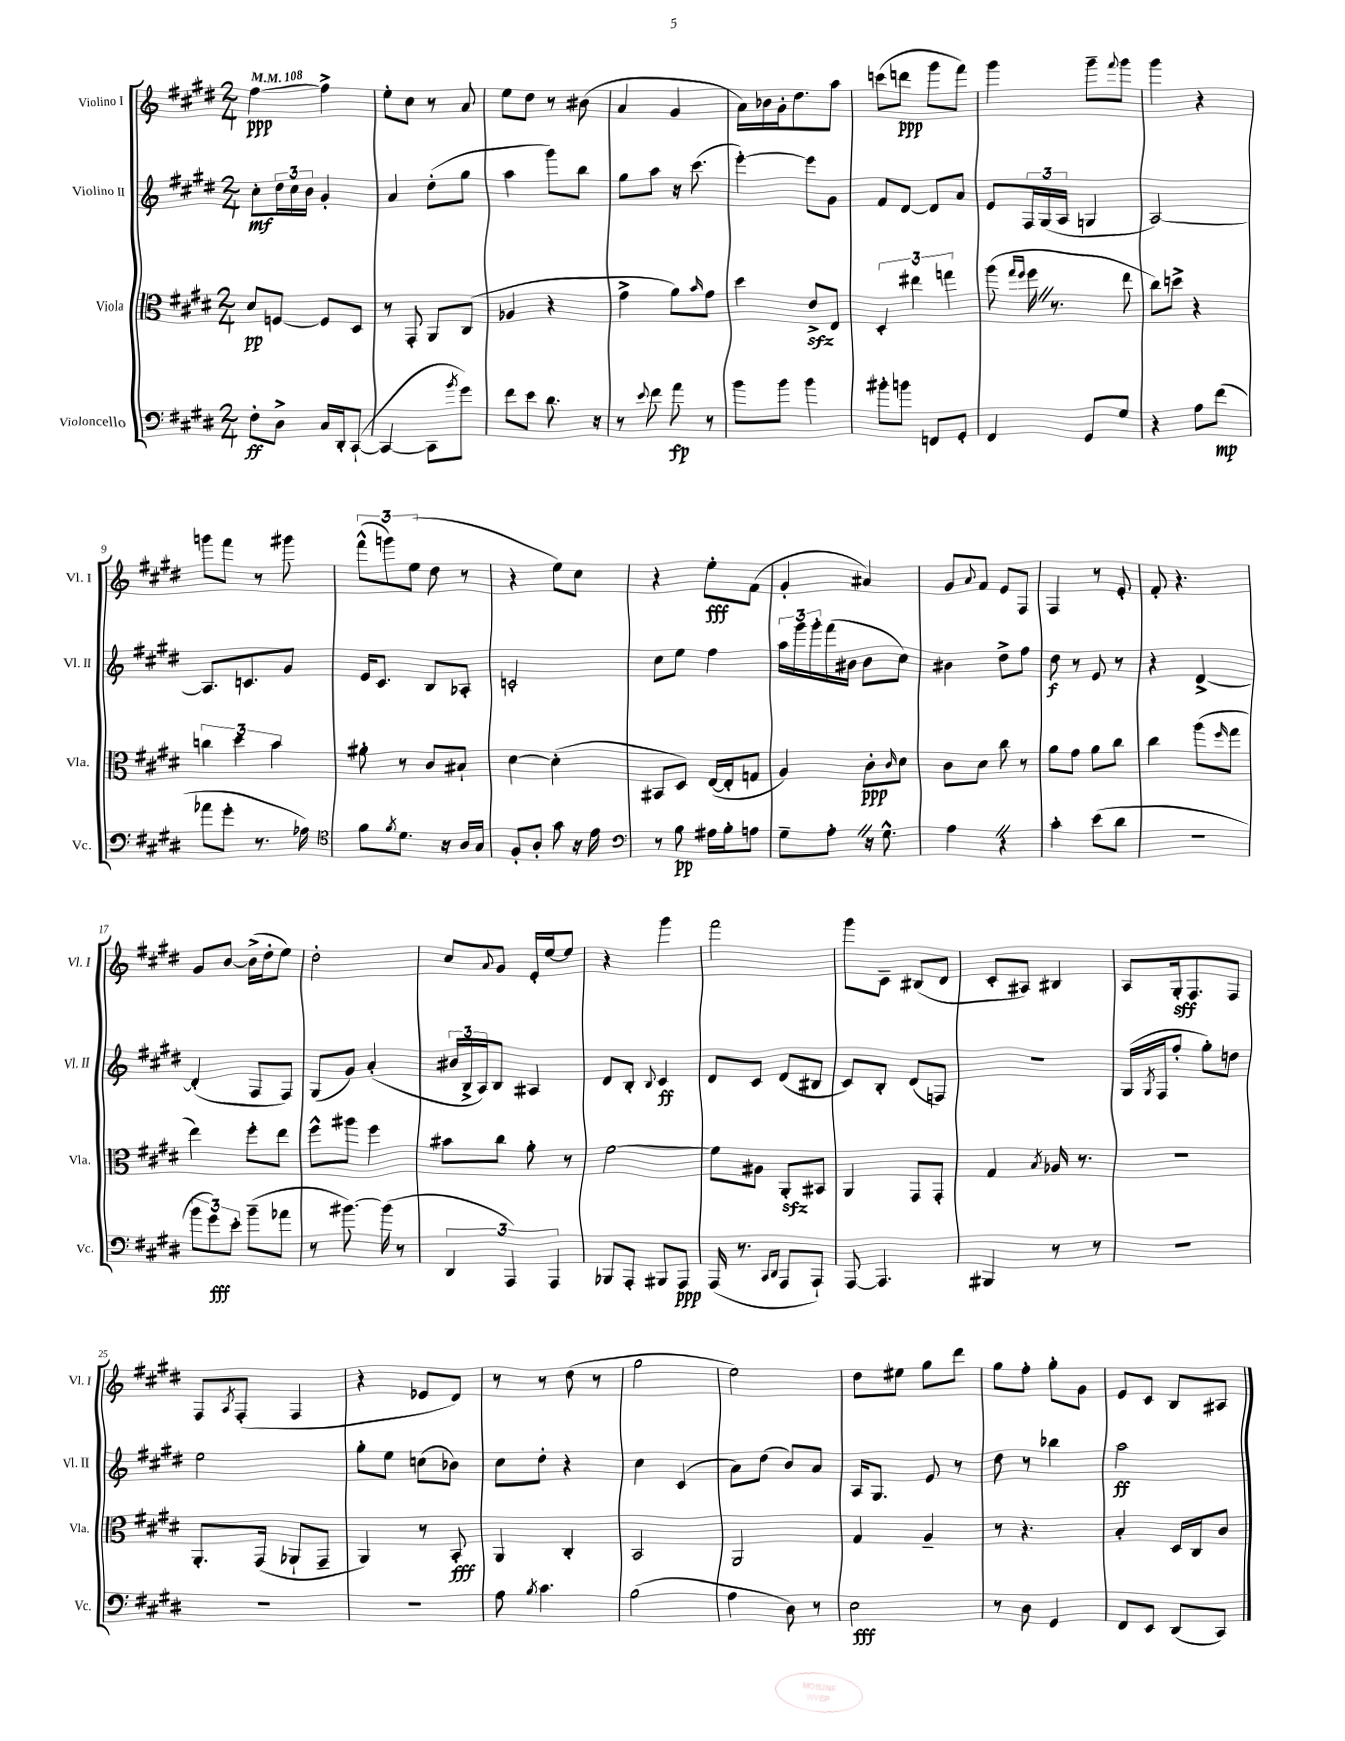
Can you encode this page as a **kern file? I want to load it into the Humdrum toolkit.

**kern	**kern	**kern	**kern
*staff4	*staff3	*staff2	*staff1
*clefF4	*clefC3	*clefG2	*clefG2
*k[f#c#g#d#]	*k[f#c#g#d#]	*k[f#c#g#d#]	*k[f#c#g#d#]
*M2/4	*M2/4	*M2/4	*M2/4
*MM108	*MM108	*MM108	*MM108
8F#'	8d#	8cc#'	[4ff#
8D#^	[8F	24dd#	.
.	.	24cc#	.
.	.	24b	.
16C#	8F]	4g#'	4ff#^]
16DD#'	.	.	.
([8CC#`	8D#	.	.
=	=	=	=
4CC#_	8r	4a	8ee'
.	8GG#'	.	8cc#
8CC#]	8AA	(8dd#'	8r
8qb	.	.	.
8g#)	(8C#	8gg#	8a
=	=	=	=
8f#	4A-	4aa	8ee
8e	.	.	8dd#
8.d#	4r	8ggg#)	8r
.	.	8bb	(8b#
16r	.	.	.
=	=	=	=
8r	4g#^	8gg#	4a
8qqe	.	.	.
8f#	.	8aa	.
8a	8a)	16r	4g#
.	.	(8.ccc#	.
.	16qqb	.	.
8r	8g#	.	.
=	=	=	=
8b	4dd#	[4eee')	16a)
.	.	.	16b-
8b	.	.	16g#'
.	.	.	8.dd#
4b	8e^	8eee]	.
.	8E	8g#	8aa
=	=	=	=
8b#'	6D#'	8f#	(8ccc
8b	.	[8d#	8ddd
.	6ee#	.	.
8FF	.	8d#]	8ggg#
.	6gg	.	.
8GG#'	.	8a	8fff#)
=	=	=	=
4FF#	(8aa	8e	4ggg#
.	16qqgg#	.	.
.	16qqff#	.	.
.	16ff#	24F#	.
.	.	(24G#	.
.	8.r	.	.
.	.	24A	.
8GG#	.	4G	8ggg#~
.	.	.	8qqfff#
8G#	8ee	.	8ggg#
=	=	=	=
4r	8cc#)	[2A)	4ggg#
.	8dd^	.	.
8A	4r	.	4r
(8f#	.	.	.
=	=	=	=
8a-	6cc	8.A]	8ggg
8g#'	.	.	8fff#
.	6dd#	.	.
.	.	8.c	.
8.r	.	.	8r
.	6b	.	.
.	.	8g#	8ggg#
16A-)	.	.	.
=	=	=	=
*clefC4	*	*	*
8f#	8a#'	16e	(12fff#^^
.	.	8.c#	.
.	.	.	12ggg)
8qf#	.	.	.
8.d#	8r	.	.
.	.	.	(12ee
.	8c#	8B	8dd#
16r	.	.	.
16A	8B#`	8A-'	8r
16G#	.	.	.
=	=	=	=
8F#'	[4d#	2c'	4r
8A'	.	.	.
8g#	(4d#']	.	8ee)
16r	.	.	8cc#
16e	.	.	.
=	=	=	=
*clefF4	*	*	*
8r	8BB#	8cc#	4r
8B	8D#)	8ee	.
16A#	([16E	4ff#	8ee'
16B'	16E']	.	.
8A	8G	.	(8f#
=	=	=	=
8G#~	4A)	24aa	4g#'
.	.	24ggg#	.
.	.	24ggg#'	.
8A'	.	(16fff#	.
.	.	16b#	.
16r	8c#'	8b#	4a#)
8.G#^^	.	.	.
.	16qqc#	.	.
.	8d#	8cc#)	.
=	=	=	=
4A	8c#	4b#	8g#
.	.	.	8qqa
.	8d#	.	8f#
4r	8cc#	8dd#^	8e
.	8r	8ff#	8F#
=	=	=	=
4c#'	8a	8dd#	4F#
.	8g#	8r	.
(8e	8a	8e	8r
8d#	8cc#	8r	8e'
=	=	=	=
2r	4cc#	4r	8f#'
.	.	.	4.r
.	(8aa	[4d#^	.
.	16qqff#	.	.
.	8gg#	.	.
=	=	=	=
12b	4ee)	(4d#']	8g#
12g#)	.	.	.
.	.	.	[8b
12e'	.	.	.
(8b~	8ff#'	8F#	(16b^]
.	.	.	16dd#'
8a-	8ee	8F#)	8ee)
=	=	=	=
8r	8ff#^^	(8G#	2dd#'
[8.b#)	8aa#	8g#)	.
.	4ff#	(4a'	.
(16b#]	.	.	.
8r	.	.	.
=	=	=	=
6DD#	8b#	24b#	8cc#
.	.	24B^	.
.	.	24A)	.
.	.	.	8qqa
.	8cc#	8B	8g#
6AAA)	.	.	.
.	8a'	4A#	16e'
.	.	.	[16ee
6AAA	.	.	.
.	8r	.	8ee]
=	=	=	=
8BBB-	[2f#	8d#	4r
8AAA'	.	8B'	.
.	.	8qqB	.
8BBB#	.	4c#	4ggg#
8AAA	.	.	.
=	=	=	=
(16AAA	8f#]	8d#	2fff#
8.r	.	.	.
.	8A#	8c#	.
16qqCC#	.	.	.
16qqDD#	.	.	.
8AAA	8AA'	(8d#	.
8AAA`)	8BB#	8B#	.
=	=	=	=
[8AAA	4AA	8c#)	8ggg#
4.AAA]	.	8B'	8c#~
.	8GG#	(8d#	(8B#
.	8GG#'	8F)	8d#
=	=	=	=
4BBB#	4G#	2r	8c#'
.	.	.	8A#)
.	8qB	.	.
8r	16A-	.	4B#
.	8.r	.	.
8r	.	.	.
=	=	=	=
2r	2r	(16G#	8A
.	.	8qG#	.
.	.	16F#	.
.	.	8ff#'	16G#'
.	.	.	8.F#
.	.	8gg#')	.
.	.	8dd	8F#
=	=	=	=
2r	8.AA'	2ee	8F#
.	.	.	8qA
.	.	.	(8F#'
.	(16GG#	.	.
.	8AA-`	.	4F#
.	8GG#~	.	.
=	=	=	=
2r	4AA)	8gg#'	4r
.	.	8ee	.
.	8r	(8cc	8e-
.	8BB'	8b-)	8d#)
=	=	=	=
8A	4AA	8cc#	8r
8qB	.	.	.
4.c#	.	8dd#'	8r
.	4C#'	4r	(8dd#
.	.	.	8r
=	=	=	=
(2B	2BB	4cc#	2gg#
.	.	(4c#	.
=	=	=	=
4A	2AA	8a)	2ee)
.	.	(8dd#	.
8D#)	.	8b)	.
8r	.	8a	.
=	=	=	=
2E	4G#	16A	8dd#
.	.	8.G#	.
.	.	.	8ee#
.	4A~	8e	8gg#
.	.	8r	8ddd#
=	=	=	=
8r	8r	8dd#	8gg#
8D#	4.r	8r	8ff#'
4GG#	.	4bb-	8gg#'
.	.	.	8g#
=	=	=	=
8FF#	4B'	2aa	8e
8EE	.	.	8c#
(8DD#	16D#	.	8B
.	16C#	.	.
8CC#)	8c#	.	8A#
==	==	==	==
*-	*-	*-	*-
